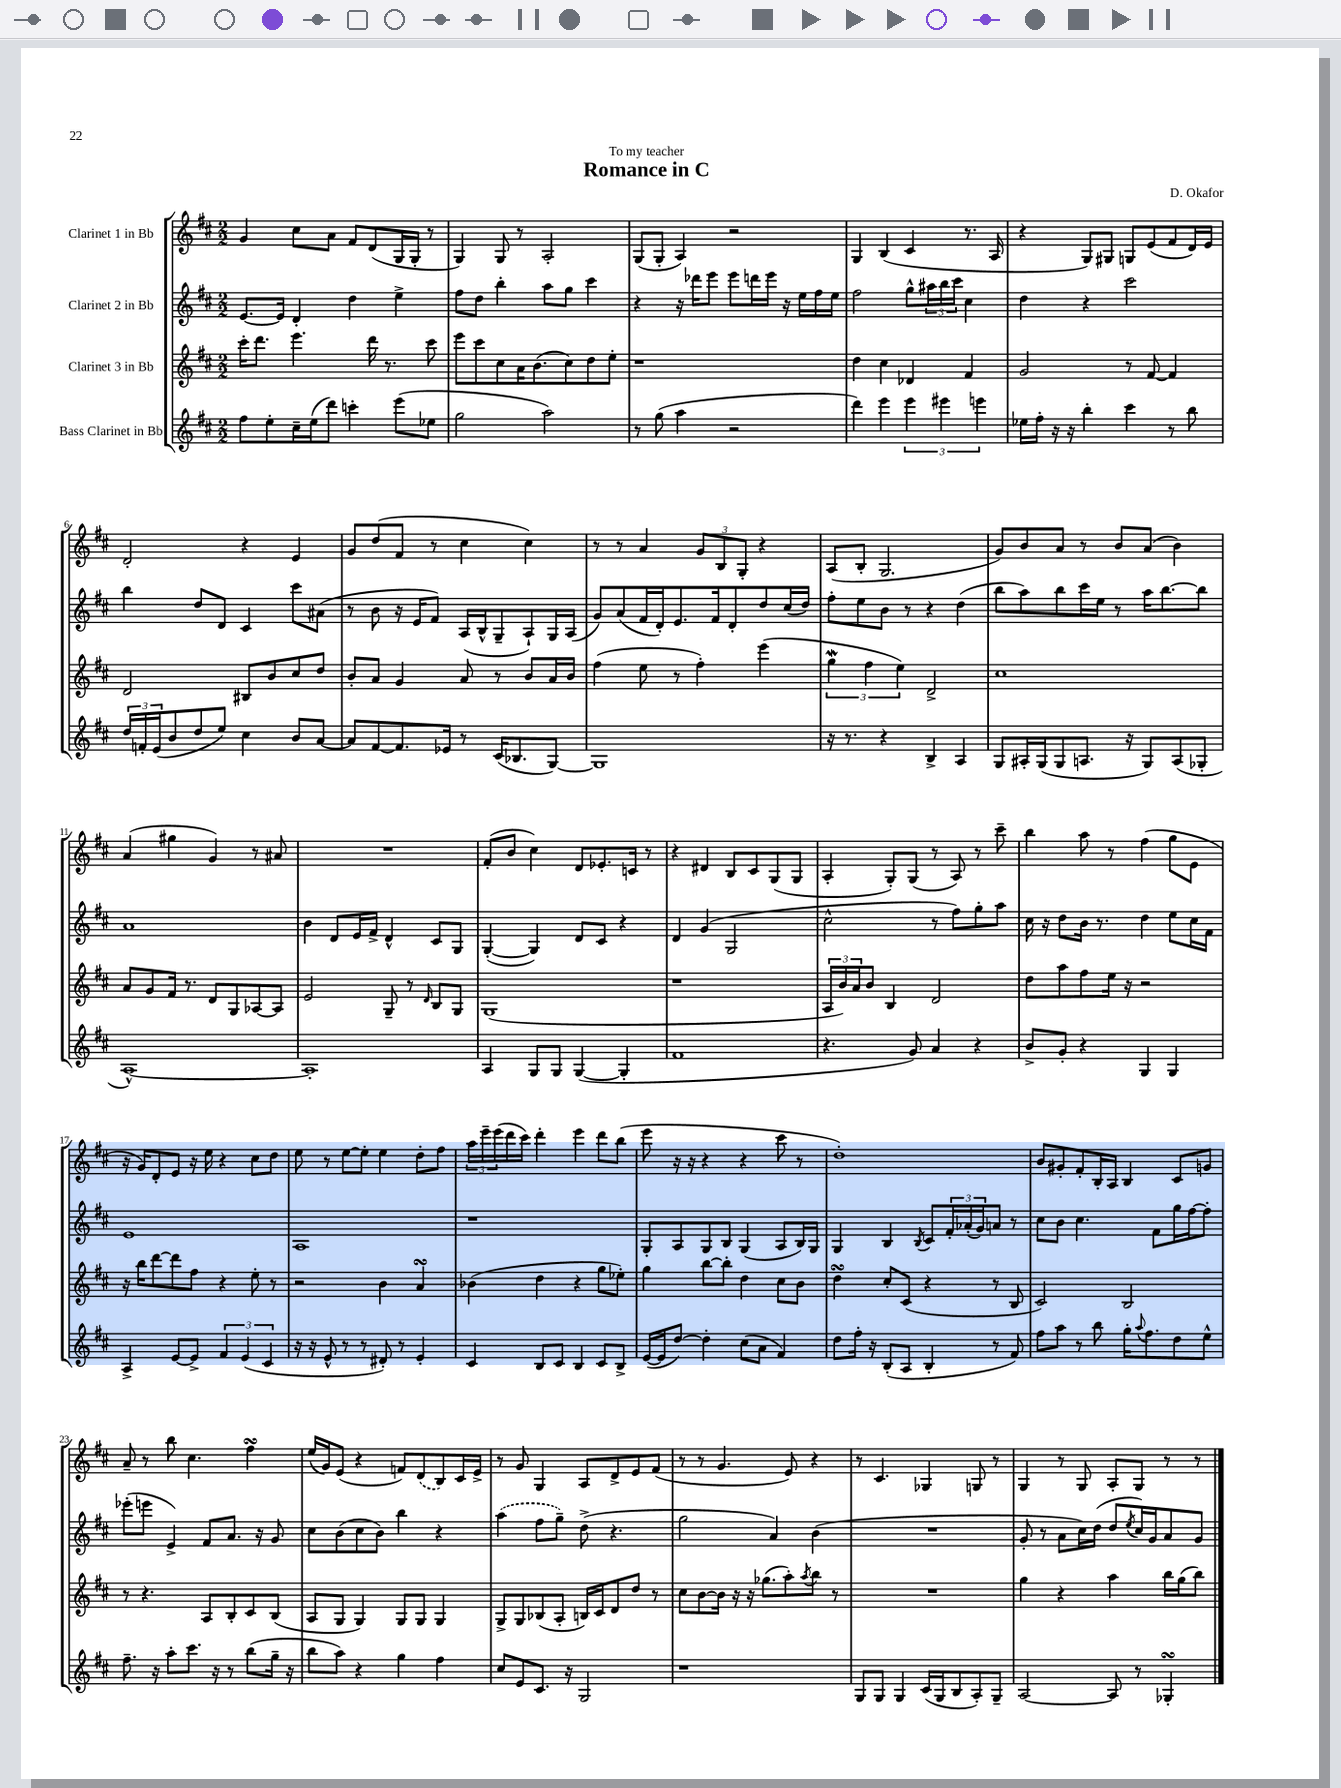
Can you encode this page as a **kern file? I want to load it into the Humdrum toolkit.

**kern	**kern	**kern	**kern
*part4	*part3	*part2	*part1
*staff4	*staff3	*staff2	*staff1
*I"Bass Clarinet in Bb	*I"Clarinet 3 in Bb	*I"Clarinet 2 in Bb	*I"Clarinet 1 in Bb
*clefG2	*clefG2	*clefG2	*clefG2
*k[f#c#]	*k[f#c#]	*k[f#c#]	*k[f#c#]
*M2/2	*M2/2	*M2/2	*M2/2
=1	=1	=1	=1
8ff#\L	16ccc#'\KL	[8.e/L	4g/
.	8.ddd\J	.	.
8ee'\	.	.	.
.	.	16e/Jk]	.
16cc#~\L	4.eee\	4d'/	8cc#\L
(16ee\J	.	.	.
8ddd\J)	.	.	8a\J
4cccn'\	.	4dd\	8f#/L
.	16ddd\	.	(8d/
.	8.r	.	.
(8eee\L	.	4ee^\	16G/L
.	.	.	16G'/JJ
8ee-X\J	8ccc#\	.	8r
=2	=2	=2	=2
2gg\	8eee\L	8ff#\L	4G/)
.	8ccc#\	8dd\J	.
.	8cc#\	4bb'\	8G/
.	16a\K	.	8r
.	(8.b\	.	.
2aa\)	.	8aa\L	2A'/
.	8cc#\)	8gg\J	.
.	8dd\	4ccc#\	.
.	8ee'\J	.	.
=3	=3	=3	=3
8r	1r	4r	(8G/L
(8gg\	.	.	8G'/J
4aa\	.	16r	4A/)
.	.	16ddd-X\KL	.
.	.	8eee\J	.
2r	.	8eee\L	2r
.	.	16dddn\L	.
.	.	16eee\JJ	.
.	.	16r	.
.	.	16ee\LL	.
.	.	16ff#\	.
.	.	16ee\JJ	.
=4	=4	=4	=4
4ddd\)	4dd\	2ff#\	4G/
4eee\	4cc#\	.	(4B/
6eee\	4d-X/	8gg^^\L	4c#/
.	.	24aa#X\L	.
6eee#X\	.	24bb\	.
.	.	24ccc#\JJ	.
.	4f#/	4cc#\	8.r
6eeen\	.	.	.
.	.	.	16A/
=5	=5	=5	=5
16ee-X\LL	2g/	4dd\	4r
16ff#'\JJ	.	.	.
16r	.	.	.
16r	.	.	.
4bb'\	.	4r	8G/L)
.	.	.	8G#X/J
4ccc#\	8r	2ccc#\	8Gn/L
.	[8f#/	.	(8e/
8r	4f#/]	.	8f#/
8bb\	.	.	16d/L)
.	.	.	16e/JJ
!!LO:LB:g=z
=6	=6	=6	=6
24dd/LL	2d/	4bb\	2d'/
24fn'/	.	.	.
(24e/J	.	.	.
8b/	.	.	.
8dd/	.	8dd/L	.
8ee/J)	.	8d/J	.
4cc#\	8B#X/L	4c#/	4r
.	8b/	.	.
8b/L	8cc#/	8ccc#\L	4e/
[8a/J	8dd/J	(8a#X\J	.
=7	=7	=7	=7
8a/L]	8b'/L	8r	8g/L
[8f#/	8a/J	8b\	(8dd/
8.f#/]	4g/	16r	8f#/J
.	.	16e/KL	.
.	.	8f#/J)	8r
16e-X/Jk	.	.	.
8r	8a/	(16A/LL	4cc#\
.	.	16B^^/J	.
(16c#/KL	8r	8G~/	.
8.B-X/	.	.	.
.	8b/L	8A`/)	4cc#\)
[8G/J)	16a/L	16G/L	.
.	16b/JJ	(16A/JJ	.
=8	=8	=8	=8
1G]	(4ff#\	8g/L)	8r
.	.	(8a/	8r
.	8ee\	16f#/L	4a/
.	.	16d'/J)	.
.	8r	8.e/	.
.	4ff#'\)	.	12g/L
.	.	16f#/k	.
.	.	.	12B/
.	.	8d'/	.
.	.	.	12G'/J
.	(4eee\	8dd/	4r
.	.	(16cc#/L	.
.	.	16dd/JJ)	.
=9	=9	=9	=9
16r	6ggw\	8ff#'\L	(8A/L
8.r	.	.	.
.	.	8ee\	8B'/J
.	6ff#\	.	.
4r	.	8b\J	2.G/
.	6ee\)	.	.
.	.	8r	.
4B^/	2d^/	4r	.
4A/	.	(4dd\	.
=10	=10	=10	=10
8G/L	1cc#	8bb\L	8g/L)
16A#X'/L	.	8aa\)	8b/
(16G/J	.	.	.
8G/	.	8bb\	8a/J
8.An/J	.	16ccc#\L	8r
.	.	16ee\JJ	.
.	.	8r	8b/L
16r	.	.	.
8G/L)	.	16aa\KL	(8a/J
.	.	[8.bb\	.
(8A/	.	.	4b\)
8G-X'/J	.	8bb\J]	.
!!LO:LB:g=z
=11	=11	=11	=11
[1A^^)	8a/L	1a	(4a/
.	8g/	.	.
.	16f#/Jk	.	4gg#X\
.	8.r	.	.
.	8d/L	.	4g/)
.	8G/	.	.
.	[8A-X/	.	8r
.	8A-/J]	.	8a#X/
=12	=12	=12	=12
1A']	2e/	4b\	1r
.	.	8d/L	.
.	.	16e/L	.
.	.	16f#^/JJ	.
.	8G~/	4d^^/	.
.	8r	.	.
.	16qqd/	.	.
.	8B/L	8c#/L	.
.	8G/J	8G/J	.
=13	=13	=13	=13
4A/	(1G	([4G'/	(8f#'/L
.	.	.	8b/J
8G/L	.	4G/])	4cc#\)
8G/J	.	.	.
([4G/	.	8d/L	8d/L
.	.	8c#/J	8.e-X'/
4G'/]	.	4r	.
.	.	.	16cn/Jk
.	.	.	8r
=14	=14	=14	=14
1f#	1r	4d/	4r
.	.	(4g/	4d#X/
.	.	2G/	8B/L
.	.	.	8c#/
.	.	.	(8G/
.	.	.	8G/J
=15	=15	=15	=15
4.r	24A/LL	2cc#^^\	4A'/
.	24b/)	.	.
.	24a/J	.	.
.	8b/J	.	.
.	4B/	.	8G'/L)
8g/)	.	.	(8G/J
4a/	2d/	8r	8r
.	.	8ff#\L)	8A/)
4r	.	8gg'\	8r
.	.	8aa\J	8ccc#~\
=16	=16	=16	=16
8b^/L	8dd\L	16cc#\	4bb\
.	.	16r	.
8g'/J	8aa\	8dd\L	.
4r	8ff#\	16b\Jk	8aa\
.	.	8.r	.
.	16ee\Jk	.	8r
.	16r	.	.
4G/	2r	4dd\	(4ff#\
4G/	.	8ee\L	8gg\L
.	.	16cc#\L	8e\J
.	.	16f#\JJ	.
!!LO:LB:g=z
=17	=17	=17	=17
4A^/	16r	1e	16r
.	16bb\KL	.	16g/KL)
.	[8ddd\	.	8d'/
[8e/L	8ddd\]	.	8e/J
8e^/J]	8ff#\J	.	16r
.	.	.	16ee\
6f#/	4r	.	4r
(6e/	.	.	.
.	8ee'\	.	8cc#\L
6c#/	.	.	.
.	8r	.	8dd\J
=18	=18	=18	=18
16r	2r	1A	8ee\
16r	.	.	.
8e^^/	.	.	8r
8r	.	.	[8ee\L
8r	.	.	8ee'\J]
8d#X'/)	4b\	.	4ee\
8r	.	.	.
4e'/	4asSSS/	.	8dd'\L
.	.	.	8ff#\J
=19	=19	=19	=19
4c#/	(4b-X\	1r	24aa\LL
.	.	.	24eee~\
.	.	.	(24eee\
.	.	.	16ddd\
.	.	.	16ccc#\JJ)
8B/L	4dd\	.	4ddd'\
8c#/J	.	.	.
4B/	4r	.	4eee\
8c#/L	8gg\L	.	8ddd\L
8B^/J	8ee-X'\J)	.	(8bb\J
=20	=20	=20	=20
([16e/LL	4gg\	8G'/L	8eee\
16e/J]	.	.	.
[8dd/J)	.	8A/	16r
.	.	.	16r
4dd'\]	[8bb\L	8G/	4r
.	8bb'\J]	8B/J	.
(8cc#\L	4dd\	(4G/	4r
8a\J	.	.	.
4f#/)	8cc#\L	8A/L	8ccc#\
.	8b\J	16B/L)	8r
.	.	16G/JJ	.
=21	=21	=21	=21
8dd\L	4ddsSSs\	4G/	1dd')
16ff#'\Jk	.	.	.
16r	.	.	.
(8B'/L	8cc#'/L	4B/	.
8A/J	(8c#/J	.	.
.	.	8qB/	.
4B'/	4r	8c#/L	.
.	.	24f#'/L	.
.	.	(24a-X'/	.
.	.	24g/J)	.
8r	8r	8an/J	.
8f#/)	8B/	8r	.
=22	=22	=22	=22
8ff#\L	2c#/)	8cc#\L	8b/L
8aa\J	.	8b\J	8g#X'/
8r	.	4.cc#\	8f#'/
8bb\	.	.	16B'/L
.	.	.	16A/JJ
16gg'\KL	2B/	.	4B/
8qqaa/	.	.	.
8.ff#\	.	.	.
.	.	8f#\L	.
8dd\	.	16gg\L	8c#/L
.	.	[16ff#\J	.
8ee^^\J	.	8ff#'\J]	8gn/J
!!LO:LB:g=z
=23	=23	=23	=23
8.ff#~\	8r	(8eee-X'\L	8a~/
.	4.r	8eeen\J	8r
16r	.	.	.
8aa'\L	.	4e^/)	8bb\
8.ccc#\J	.	.	4.cc#\
.	8A/L	8f#/L	.
16r	.	.	.
8r	8B'/	8.a/J	.
(8bb\L	8c#/	.	4ff#sSsS\
.	.	16r	.
16gg~\Jk	(8B/J	8g/	.
16r	.	.	.
=24	=24	=24	=24
8bb\L	8A/L	8cc#\L	(16ee/LL
.	.	.	16g/J)
8aa\J)	8G/J	(8b\	(8e/J
4r	4G/)	8cc#\	4r
.	.	8b\J)	.
4gg\	8G/L	4bb\	8fn/L)
.	8G/J	.	(8d/
4ff#\	4G/	4r	8B/)
.	.	.	16c#/L
.	.	.	16e^/JJ
=25	=25	=25	=25
8cc#/L	8G^/L	(4aa\	8r
8e/	8G/	.	8g/
8.c#/J	(8B-X/	8ff#\L	4G/
.	8A'/J	8gg~\J)	.
16r	.	.	.
2G/	16Bn/LL)	(8dd^\	8A/L
.	16c#/J	.	.
.	8d/	4.r	8d^/
.	8dd/J	.	8e/
.	8r	.	(8f#/J
=26	=26	=26	=26
1r	8cc#\L	2gg\	8r
.	[8b\	.	8r
.	16b\Jk]	.	4.g/
.	16r	.	.
.	16r	.	.
.	(8.gg-X\L	.	.
.	.	4a/)	.
.	8aa'\)	.	8e/)
.	8qaa/	.	.
.	8bb\J	(4b\	4r
.	8r	.	.
=27	=27	=27	=27
8G/L	1r	1r	8r
8G/J	.	.	4.c#/
4G/	.	.	.
(16c#/LL	.	.	4G-X/
16G/J	.	.	.
8B/	.	.	.
8A'/)	.	.	8Gn/
8G~/J	.	.	8r
=28	=28	=28	=28
[2A/	4gg\	8g'/	4G/
.	.	8r	.
.	4r	8a\L	8r
.	.	16cc#\L)	8G/
.	.	(16dd\JJ	.
8A/]	4aa\	8dd/L	8A'/L
.	.	8qee/	.
8r	.	16cc#/L)	8G/J
.	.	16g/J	.
4G-XsSSs'/	16bb\LL	8a/	8r
.	(16gg\J	.	.
.	8bb\J)	8g/J	8r
==	==	==	==
*-	*-	*-	*-
